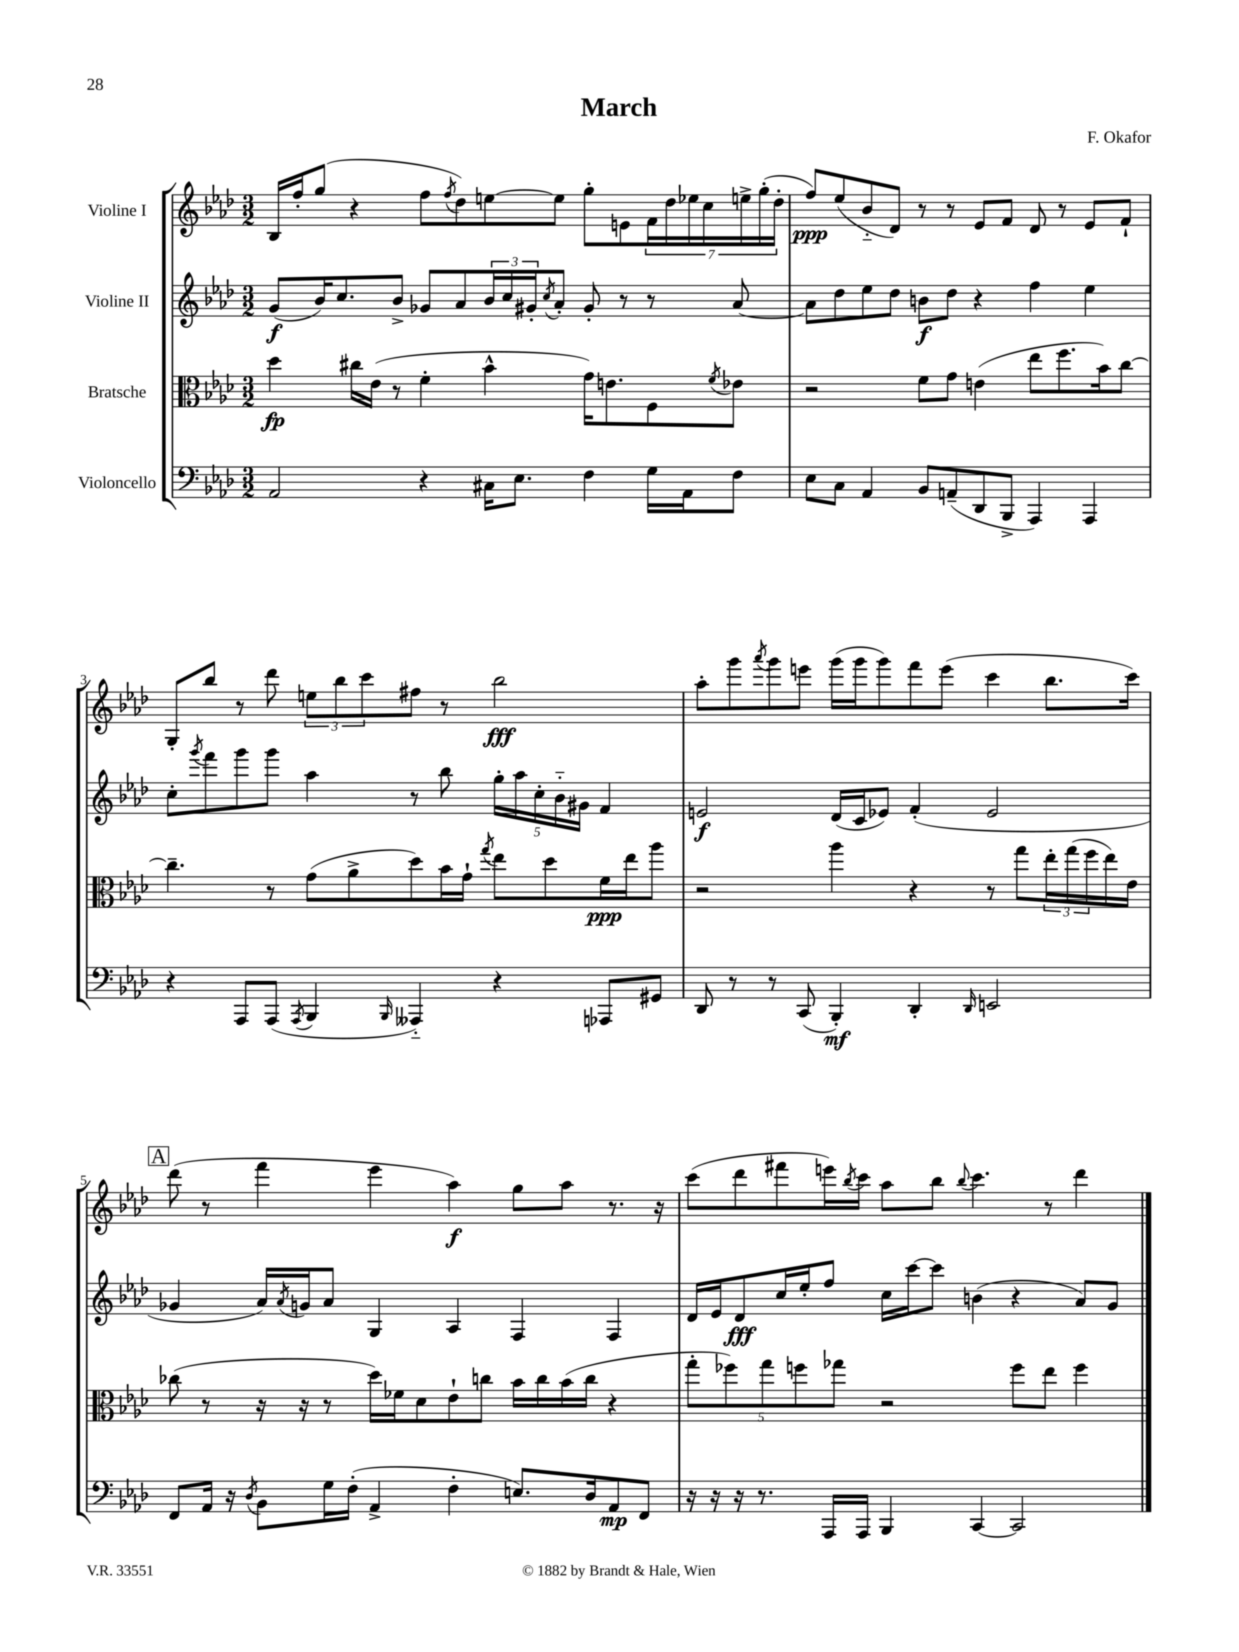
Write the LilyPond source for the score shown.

\header { title = "March" composer = "F. Okafor" }
<<
\new StaffGroup <<
\new Staff = "s0" \with { instrumentName = "Violine I" } {
    \clef treble \key aes \major \numericTimeSignature \time 3/2
    bes16 f''16-. g''8( r4 f''8 \acciaccatura { f''8 } des''8) e''8~ e''8 g''8-. e'8 \tuplet 7/4 { f'16 des''16 ees''16 c''16 e''16-> g''16-.( des''16-. } |
    f''8\ppp) ees''8( bes'8-_ des'8) r8 r8 ees'8 f'8 des'8 r8 ees'8 f'8-! |
    g8-. bes''8 r8 des'''8 \tuplet 3/2 { e''8 bes''8 c'''8 } fis''8 r8 bes''2\fff |
    aes''8-. g'''8 \acciaccatura { aes'''8 } g'''8 e'''8 g'''16( g'''16 g'''8) f'''8 e'''8( c'''4 bes''8. c'''16) |
    \mark \markup { \box "A" } des'''8( r8 f'''4 ees'''4 aes''4\f) g''8 aes''8 r8. r16 |
    c'''8( des'''8 fis'''8 e'''16) \acciaccatura { bes''8 } c'''16 aes''8 bes''8 \appoggiatura { bes''8 } c'''4. r8 des'''4 \bar "|." |
}
\new Staff = "s1" \with { instrumentName = "Violine II" } {
    \clef treble \key aes \major \numericTimeSignature \time 3/2
    g'8\f( bes'16) c''8. bes'8-> ges'8 aes'8 \tuplet 3/2 { bes'16 c''16 gis'16-. } \acciaccatura { c''8 } aes'8-. gis'8-. r8 r8 aes'8~ |
    aes'8 des''8 ees''8 des''8 b'8\f des''8 r4 f''4 ees''4 |
    c''8-. \acciaccatura { g'''8 } f'''8 g'''8 g'''8 aes''4 r8 bes''8 \tuplet 5/4 { g''16-. aes''16 c''16-. bes'16-_ gis'16 } f'4 |
    e'2\f des'16( c'16 ees'8) f'4-.( ees'2 |
    \mark \markup { \box "A" } ges'4 aes'16) \acciaccatura { aes'8 } g'16 aes'8 g4 aes4 f4 f4 |
    des'16 ees'16 des'8\fff c''16 ees''16-. f''8 c''16 c'''16~ c'''8 b'4( r4 aes'8) g'8 \bar "|." |
}
\new Staff = "s2" \with { instrumentName = "Bratsche" } {
    \clef alto \key aes \major \numericTimeSignature \time 3/2
    des''4\fp cis''16 ees'16( r8 f'4-. bes'4-^ g'16) e'8. f8 \acciaccatura { f'8 } ees'8 |
    r2 f'8 g'8 e'4( ees''8 f''8. bes'16) c''8~ |
    c''4.-- r8 g'8( aes'8-> des''8) bes'16 g'16-! \acciaccatura { g''8 } ees''8 des''8 f'16\ppp ees''16 aes''8 |
    r2 aes''4 r4 r8 g''8 \tuplet 3/2 { ees''16-. g''16( f''16 } ees''16) ees'16 |
    \mark \markup { \box "A" } ces''8( r8 r16 r16 r8 des''16) fes'16 des'8 ees'8-! c''8 bes'16 c''16 bes'16( c''16 r4 |
    \tuplet 5/4 { g''8-. fes''8) g''8 f''8 ges''8 } r2 f''8 ees''8 f''4 \bar "|." |
}
\new Staff = "s3" \with { instrumentName = "Violoncello" } {
    \clef bass \key aes \major \numericTimeSignature \time 3/2
    aes,2 r4 cis16 ees8. f4 g16 aes,16 f8 |
    ees8 c8 aes,4 bes,8 a,8--( des,8 bes,,8-> aes,,4) aes,,4 |
    r4 aes,,8 aes,,8( \acciaccatura { aes,,8 } bes,,4 \grace { bes,,16 } aeses,,4-_) r4 aes,,8 gis,8 |
    des,8 r8 r8 c,8( bes,,4-.\mf) des,4-. \grace { des,16 } e,2 |
    \mark \markup { \box "A" } f,8 aes,16 r16 \acciaccatura { des8 } bes,8 g16 f16-.( aes,4-> f4-. e8.) des16 aes,8\mp f,8 |
    r16 r16 r16 r8. aes,,16 aes,,16 bes,,4 c,4~ c,2 \bar "|." |
}
>>
>>
